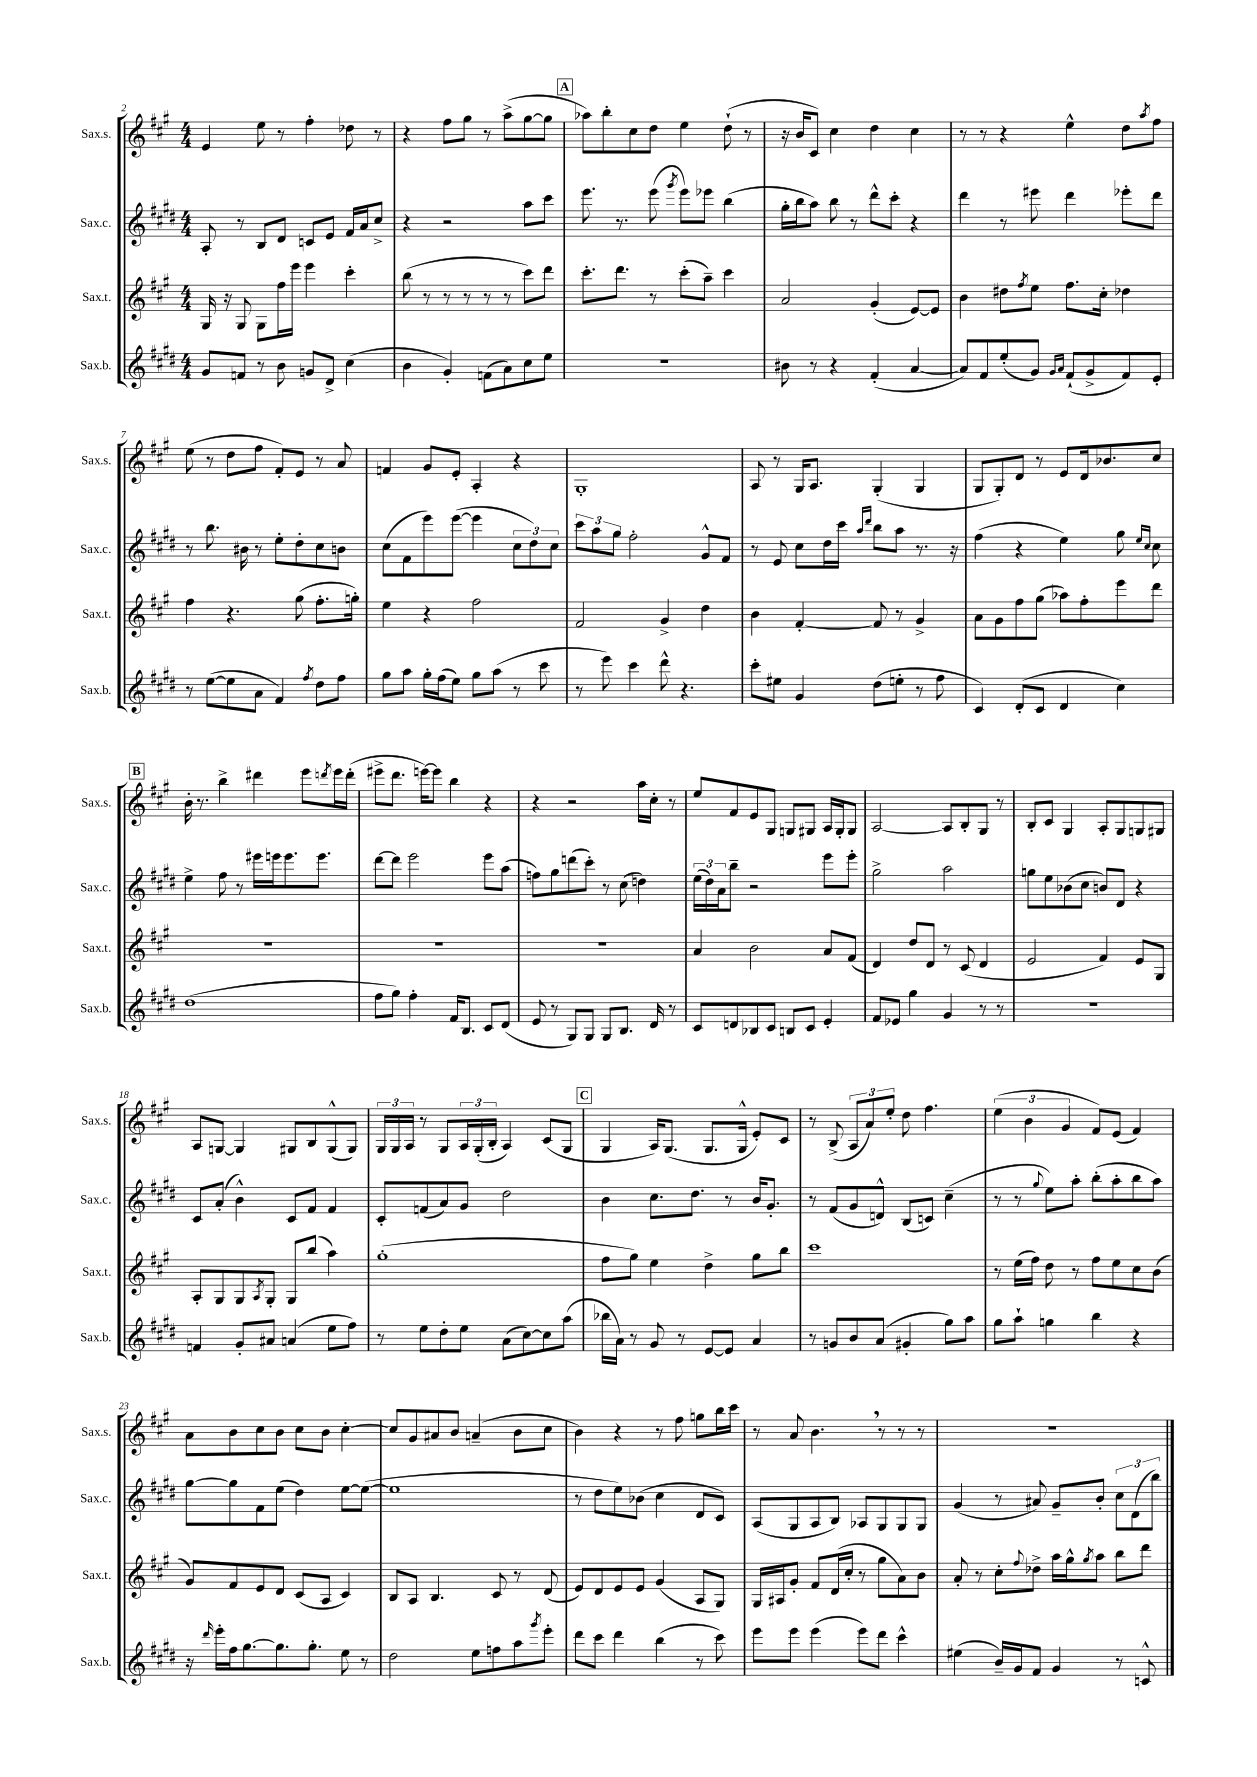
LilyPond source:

<<
\new StaffGroup <<
\new Staff = "s0" \with { instrumentName = "Sax.s." shortInstrumentName = "Sax.s." } {
    \clef treble \key a \major \numericTimeSignature \time 4/4
    e'4 e''8 r8 fis''4-. des''8 r8 |
    r4 fis''8 gis''8 r8 a''8->( gis''8~ gis''8 |
    \mark \markup { \box "A" } aes''8) b''8-. cis''8 d''8 e''4 d''8-!( r8 |
    r16 b'16 cis'8) cis''4 d''4 cis''4 |
    r8 r8 r4 e''4-^ d''8 \acciaccatura { a''8 } fis''8 |
    e''8( r8 d''8 fis''8 fis'8-.) e'8 r8 a'8 |
    f'4 gis'8 e'8-. a4-. r4 |
    gis1-. |
    a8 r8 gis16 a8. gis4-.( gis4 |
    gis8 gis8-.) d'8 r8 e'8 d'16 bes'8. cis''8 |
    \mark \markup { \box "B" } b'16-. r8. b''4-> dis'''4 e'''8 \acciaccatura { d'''8 } e'''16 d'''16-.( |
    eis'''8-> d'''8. e'''16~) e'''8 b''4 r4 |
    r4 r2 a''16 cis''16-. r8 |
    e''8 fis'8 e'8 gis8 g8 gis8 a16 gis16-. gis8 |
    a2~ a8 b8-. gis8 r8 |
    b8-. cis'8 gis4 a8-. gis8 g8 gis8 |
    a8 g8~ g4 gis8 b8 gis8-^( gis8) |
    \tuplet 3/2 { gis16 gis16 a16 } r8 gis8 \tuplet 3/2 { a16 gis16-.( b16-. } a4) cis'8( gis8 |
    \mark \markup { \box "C" } gis4 a16) gis8.( gis8. gis16-^ e'8-.) cis'8 |
    r8 b8->( \tuplet 3/2 { a8 a'8) e''8-. } d''8 fis''4. |
    \tuplet 3/2 { e''4( b'4 gis'4 } fis'8) e'8( fis'4) |
    a'8 b'8 cis''8 b'8 cis''8 b'8 cis''4~-. |
    cis''8 gis'8 ais'8 b'8 a'4--( b'8 cis''8 |
    b'4) r4 r8 fis''8 g''8 b''16 cis'''16 |
    r8 a'8 b'4. \breathe r8 r8 r8 |
    R1 \bar "|." |
}
\new Staff = "s1" \with { instrumentName = "Sax.c." shortInstrumentName = "Sax.c." } {
    \clef treble \key e \major \numericTimeSignature \time 4/4
    a8-. r8 b8 dis'8 c'8 e'8 fis'16 a'16 cis''8-> |
    r4 r2 a''8 cis'''8 |
    \mark \markup { \box "A" } e'''8. r8. e'''8( \acciaccatura { gis'''8 } e'''8) ees'''8 b''4( |
    gis''16-. b''16 a''8) b''8 r8 dis'''8-^ cis'''8-. r4 |
    dis'''4 r8 eis'''8 dis'''4 ees'''8-. dis'''8 |
    r8 b''8. bis'16 r8 e''8-. dis''8-. cis''8 b'8 |
    cis''8( fis'8 e'''8) e'''8~( e'''4 \tuplet 3/2 { cis''8 dis''8) cis''8 } |
    \tuplet 3/2 { cis'''8 a''8 gis''8 } fis''2-. gis'8-^ fis'8 |
    r8 e'8 cis''8 dis''16 cis'''16 \grace { a''16 dis'''16 } b''8 a''8 r8. r16 |
    fis''4( r4 e''4) gis''8 \grace { e''16 cis''16 } cis''8 |
    \mark \markup { \box "B" } e''4-> fis''8 r8 eis'''16 e'''16 e'''8. e'''8. |
    dis'''8~ dis'''8 e'''2 e'''8 a''8( |
    f''8) gis''8 d'''8( cis'''8-.) r8 cis''8( d''4) |
    \tuplet 3/2 { e''16( dis''16) a'16 } b''8-- r2 e'''8 e'''8-. |
    gis''2-> a''2 |
    g''8 e''8 bes'8( cis''8 b'8) dis'8 r4 |
    cis'8 a'8-.( b'4-^) cis'8 fis'8 fis'4 |
    cis'8-. f'8( a'8) gis'8 dis''2 |
    \mark \markup { \box "C" } b'4 cis''8. dis''8. r8 b'16 gis'8.-. |
    r8 fis'8( gis'8 d'8-^) b8( c'8) cis''4--( |
    r8 r8 \appoggiatura { gis''8 } e''8) a''8-. b''8-.( a''8-. b''8 a''8) |
    gis''8~ gis''8 fis'8 e''8( dis''4) e''8~ e''8~( |
    e''1 |
    r8 dis''8 e''8) bes'8( cis''4 dis'8 cis'8) |
    a8( gis8 a8 b8) aes8 gis8 gis8 gis8 |
    gis'4( r8 ais'8) gis'8-- b'8-. \tuplet 3/2 { cis''8 dis'8( b''8) } \bar "|." |
}
\new Staff = "s2" \with { instrumentName = "Sax.t." shortInstrumentName = "Sax.t." } {
    \clef treble \key a \major \numericTimeSignature \time 4/4
    gis16 r16 gis8 gis8 fis''16 e'''16 e'''4 cis'''4-. |
    b''8( r8 r8 r8 r8 r8 cis'''8) d'''8 |
    \mark \markup { \box "A" } cis'''8.-. d'''8. r8 cis'''8-.( a''8--) cis'''4 |
    a'2 gis'4-.( e'8~) e'8 |
    b'4 dis''8 \acciaccatura { fis''8 } e''8 fis''8. cis''16-. des''4 |
    fis''4 r4. gis''8( fis''8.-. g''16-.) |
    e''4 r4 fis''2 |
    fis'2 gis'4-> d''4 |
    b'4 fis'4~-. fis'8 r8 gis'4-> |
    a'8 gis'8 fis''8 gis''8( aes''8) fis''8-. e'''8 d'''8 |
    \mark \markup { \box "B" } R1 |
    R1 |
    R1 |
    a'4 b'2 a'8 fis'8( |
    d'4) d''8 d'8 r8 cis'8( d'4 |
    e'2 fis'4) e'8 gis8 |
    a8-. gis8 gis8 \acciaccatura { a8 } gis8-. gis8 b''8( a''4) |
    gis''1-.( |
    \mark \markup { \box "C" } fis''8 gis''8) e''4 d''4-> gis''8 b''8 |
    cis'''1 |
    r8 e''16( fis''16) d''8 r8 fis''8 e''8 cis''8 b'8( |
    gis'8) fis'8 e'8 d'8 cis'8( a8 cis'4) |
    b8 a8 b4. cis'8 r8 d'8( |
    e'8) d'8 e'8 e'8 gis'4( a8 gis8) |
    gis16 ais16 gis'8-. fis'8 d'16( cis''16-. r8 gis''8 a'8) b'8 |
    a'8-. r8 cis''8-. \appoggiatura { fis''8 } des''8-> a''16 gis''16-^ \acciaccatura { gis''8 } a''8 b''8 d'''8 \bar "|." |
}
\new Staff = "s3" \with { instrumentName = "Sax.b." shortInstrumentName = "Sax.b." } {
    \clef treble \key e \major \numericTimeSignature \time 4/4
    gis'8 f'8 r8 b'8 g'8 dis'8-> cis''4( |
    b'4 gis'4-.) f'8( a'8) cis''8 e''8 |
    \mark \markup { \box "A" } R1 |
    bis'8 r8 r4 fis'4-.( a'4~ |
    a'8) fis'8 e''8-.( gis'8) \grace { gis'16 a'16 } fis'8-!( gis'8-> fis'8) e'8-. |
    r8 e''8~( e''8 a'8 fis'4) \acciaccatura { fis''8 } dis''8 fis''8 |
    gis''8 a''8 gis''16-. fis''16( e''8) gis''8 a''8( r8 cis'''8 |
    r8 e'''8) cis'''4 dis'''8-^ r4. |
    cis'''8-. eis''8 gis'4 dis''8( e''8-. r8 fis''8 |
    cis'4) dis'8-.( cis'8 dis'4 cis''4) |
    \mark \markup { \box "B" } dis''1( |
    fis''8 gis''8) fis''4-. fis'16 b8. cis'8 dis'8( |
    e'8 r8 gis8) gis8 gis8 b8. dis'16 r8 |
    cis'8 d'8 bes8 cis'8 b8 cis'8 e'4-. |
    fis'8 ees'8 gis''4 gis'4 r8 r8 |
    R1 |
    f'4 gis'8-. ais'8 a'4( e''8 fis''8) |
    r8 e''8 dis''8-. e''8 a'8( cis''8~) cis''8 a''8( |
    \mark \markup { \box "C" } bes''16 a'16) r8 gis'8 r8 e'8~ e'8 a'4 |
    r8 g'8 b'8 a'8( gis'4-. gis''8) a''8 |
    gis''8 a''8-! g''4 b''4 r4 |
    r16 \grace { dis'''16 } e'''16-. fis''16 gis''8.~ gis''8. gis''8.-. e''8 r8 |
    dis''2 e''8 f''8 a''8 \acciaccatura { gis'''8 } e'''8-. |
    dis'''8 cis'''8 dis'''4 b''4( r8 cis'''8) |
    e'''8 e'''8 e'''4( e'''8) dis'''8 cis'''4-^ |
    eis''4( b'16--) gis'16 fis'8 gis'4 r8 c'8-^ \bar "|." |
}
>>
>>
\layout { \context { \Score currentBarNumber = #2 } }
